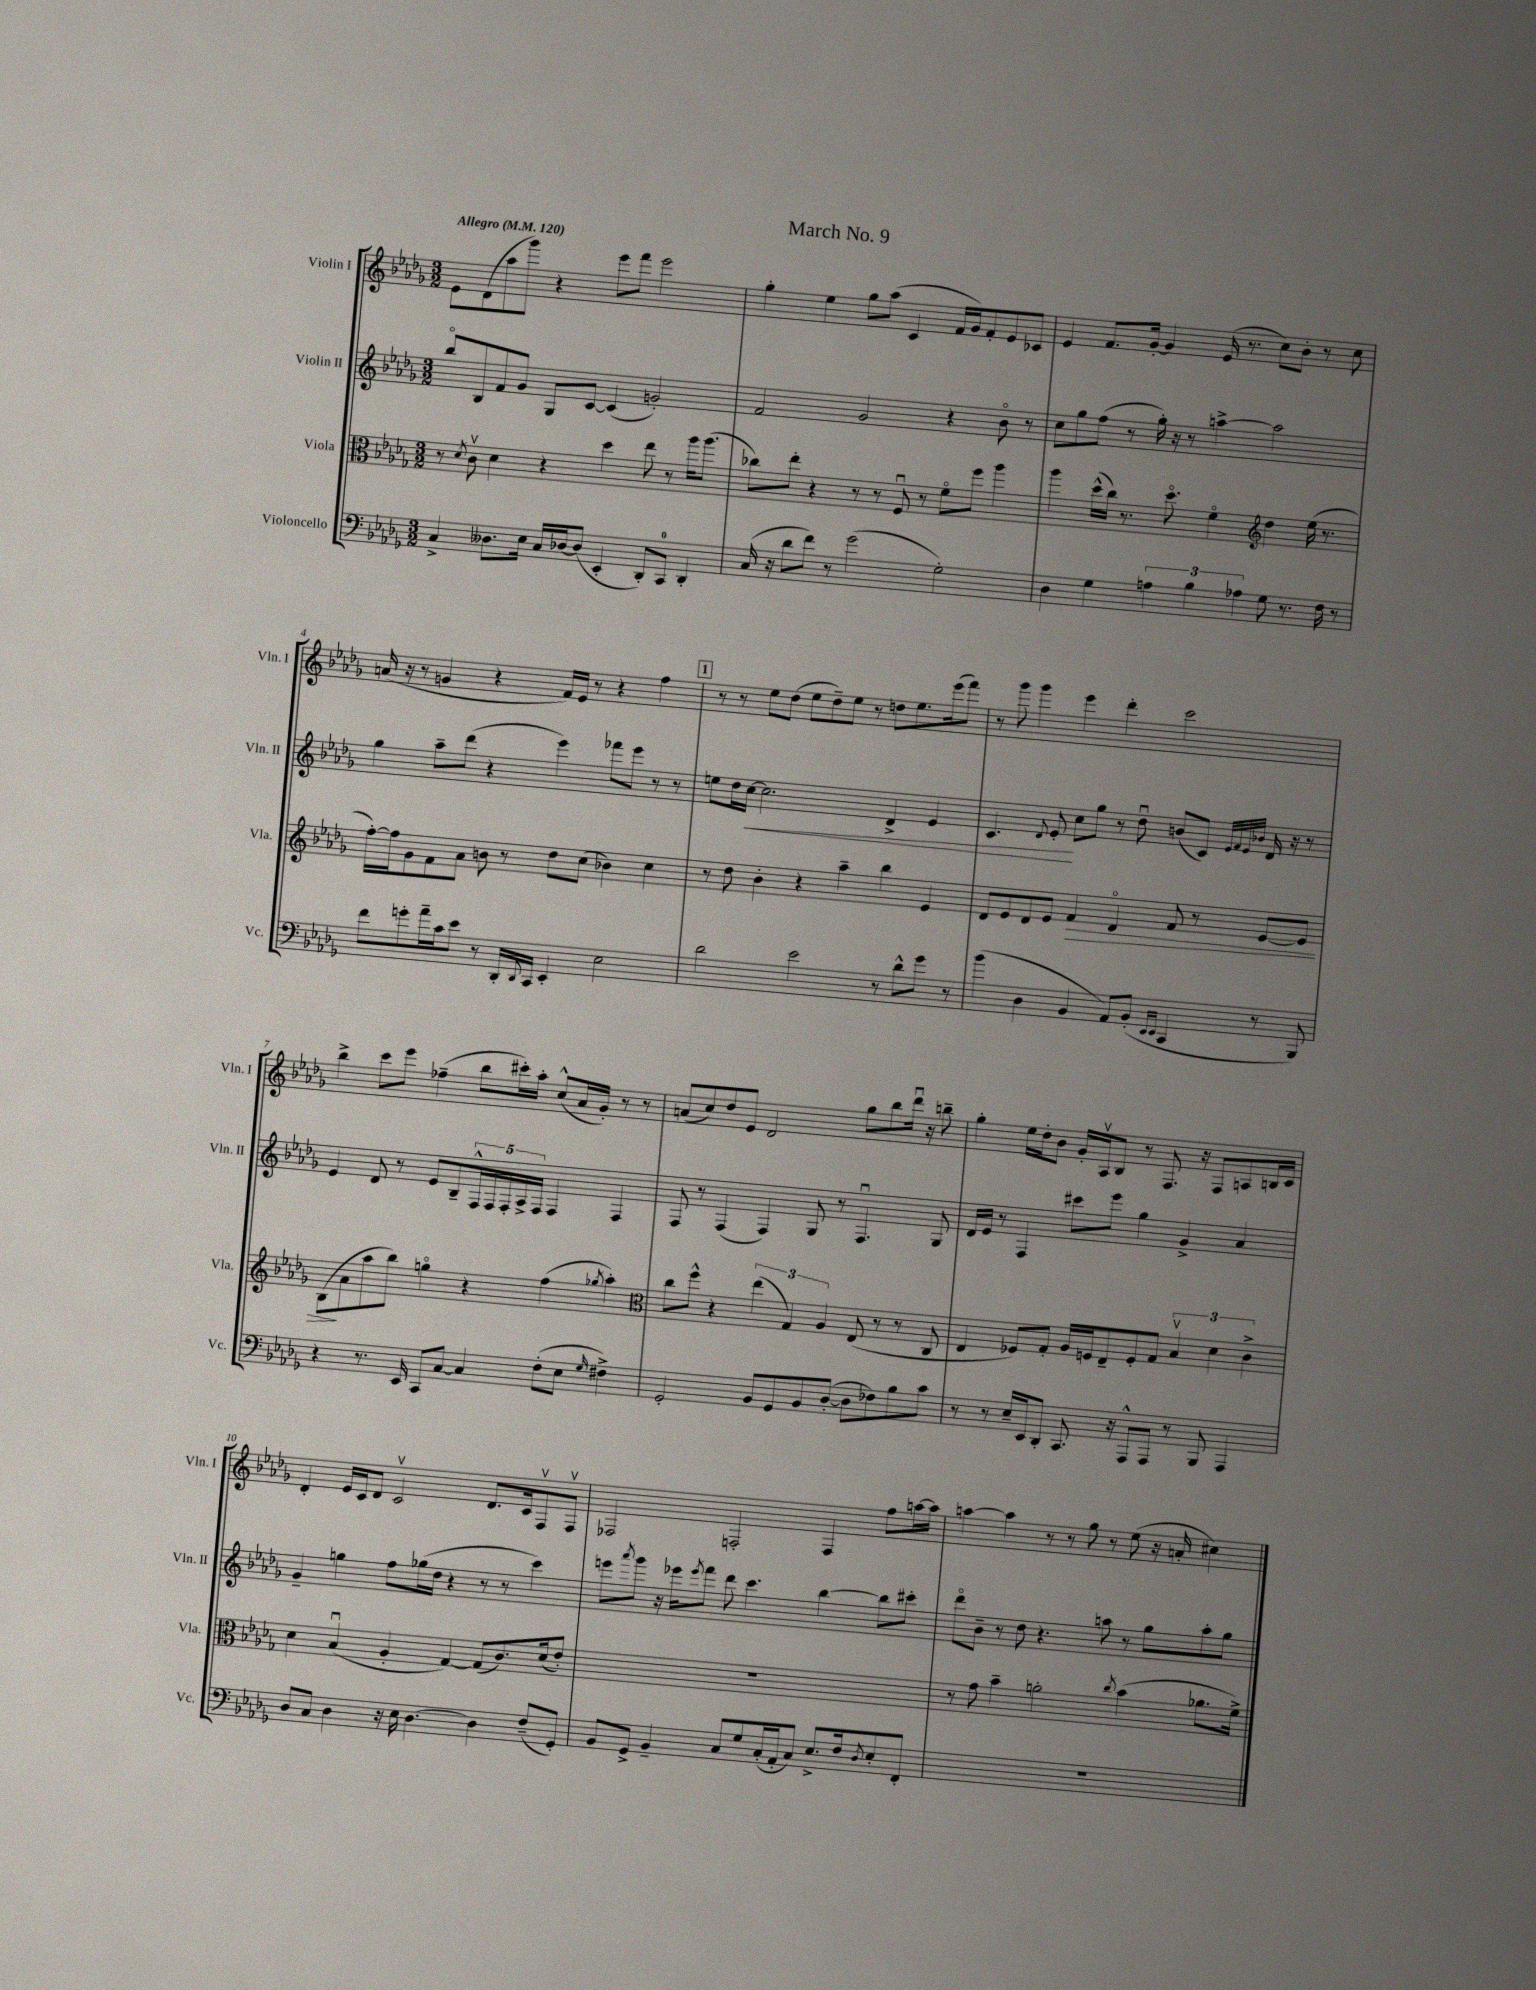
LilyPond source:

\header { title = "March No. 9" }
<<
\new StaffGroup <<
\new Staff = "s0" \with { instrumentName = "Violin I" shortInstrumentName = "Vln. I" } {
    \clef treble \key des \major \numericTimeSignature \time 3/2 \tempo "Allegro" 4 = 120
    ees'8 des'8( aes''8 ges'''8) r4 ees'''8 f'''8 ees'''2 |
    ges''4-. ees''4 ges''8 aes''8( c'4 f'16 ges'16) f'8-. ees'8 ces'8 |
    ees'4 f'8. ges'16~-. ges'4 ees'16( r8. c''8) bes'8-. r8 c''8 |
    a'16( r16 r8 g'4 r4 f'16) ees'16 r8 r4 f''4 |
    \mark \markup { \box "1" } r8 r8 ees''8 des''8( ees''8 des''8--) ees''8 r8 d''8 ees''8. ees'''16( f'''8) |
    r8 ges'''8 ges'''4 ees'''4 des'''4-. c'''2 |
    bes''4-> c'''8 ees'''8 fes''4--( bes''8 cis'''16-.) aes''16-. c''8-^( aes'16 ges'16-.) r8 r8 |
    a'8( c''8) des''8 ees'8 des'2 ges''8 bes''8 des'''16\downbow r16 b''8-- |
    ges''4-. ees''16 des''16-. bes'8 ges'16-. aes16\upbow bes8 r8 f8. r16 f8 a8 b16 c'16 |
    des'4-. ees'16 c'16 des'8 c'2\upbow des'8. c'16 f8\upbow f8\upbow |
    fes2 f2-. f4 f''8 a''16~ a''16 |
    a''4~ a''4 r8 r8 ges''8 r8 ees''8( r16 a'16-. cis''4) \bar "|." |
}
\new Staff = "s1" \with { instrumentName = "Violin II" shortInstrumentName = "Vln. II" } {
    \clef treble \key des \major \numericTimeSignature \time 3/2
    bes''8\flageolet bes8 f'8 ges'8 ges8 c'8~ c'4( g'2-.) |
    f'2 ges'2 r4 bes'8\flageolet r8 |
    c''8 ges''8 f''8( r8 ges''16-.) r16 r8 a''4~-> a''2 |
    ges''4 aes''8-- des'''8( r4 ees'''4) fes'''8 ees'''8 r8 r8 |
    \mark \markup { \box "1" } e''8 des''16 c''16~\< c''2. des'4-> ees'4 |
    c'4. \appoggiatura { des'8 } ees'8-.\! c''8 ges''8 r8 des''8\downbow b'8( c'8) \grace { ees'32 f'32 ees'32 bes'32 } des'16 r16 r8 |
    ees'4 des'8 r8 ees'8 bes8-- \tuplet 5/4 { f16-^ f16 f16-. aes16-> f16 } f4 f4 |
    f8 r8 f4( f4) ges8 r8 f4.\downbow ges8 |
    des'16 ees'16 r8 f4 cis'''8 ees'''8 ges''4 ges'4-> aes'4 |
    ges'4-- g''4 f''8 ges''16( des''16 r4 r8 r8 c'''4) |
    e'''8 \acciaccatura { aes'''8 } ges'''8 r16 ees'''16 \acciaccatura { ees'''8 } f'''8 des'''8 c'''4. bes''4~ bes''8 cis'''8-. |
    des'''8\flageolet bes'8-- r8 des''8 r4. a''8 r8 ges''8 a''8-. ges''8 \bar "|." |
}
\new Staff = "s2" \with { instrumentName = "Viola" shortInstrumentName = "Vla." } {
    \clef alto \key des \major \numericTimeSignature \time 3/2
    r8 \acciaccatura { des'8 } c'8\upbow des'4 r4 des''4 ees''8 r8 aes''16 aes''8.( |
    ces''8) ees''8-. r4 r8 r8 f8\downbow r8 f'8\flageolet f''8 aes''4 |
    aes''4 des''16-^( c''16) r8. des''8.\flageolet f'4\flageolet \clef treble des''4 ees''16( r8. |
    f''16~-.) f''16 ges'8 f'8 aes'8 b'8 r8 des''8 c''8( bes'4) c''4 |
    \mark \markup { \box "1" } r8 des''8 bes'4-. r4 aes''4-- bes''4 ees'4 |
    des'8 ees'8 des'8 ees'8 f'4\> des'4\flageolet f'8 r8 ees'8~ ees'8 |
    bes8\!( aes'8 aes''8 bes''8) g''4\flageolet r4 f''4( \acciaccatura { ges''8 } aes''4-.) |
    \clef alto c''8 f''8-^ r4 \tuplet 3/2 { ees''4( ges4) aes4 } ees8( r8 r8 c8 |
    ees4 fes8) ges8-. aes16 f16 ees8-- f8-. ges8 \tuplet 3/2 { bes4\upbow des'4 c'4-> } |
    des'4 bes4\downbow( aes4-. ges4~) ges8( c'8.) des'16( ees'8-.) |
    R1. |
    r8 ges'8 bes'4-- a'2-. \acciaccatura { c''8 } bes'4( aes'8. f'16->) \bar "|." |
}
\new Staff = "s3" \with { instrumentName = "Violoncello" shortInstrumentName = "Vc." } {
    \clef bass \key des \major \numericTimeSignature \time 3/2
    c4-> deses8. ees16 c16 des16~ des8( ees,4-. des,8-.) c,8-0 des,4-. |
    c16( r16 des'8 f'8) r8 ges'2( ges2-.) |
    des4 ges4 \tuplet 3/2 { a4 bes4 aes4 } ges8 r8. f16 r8 |
    f'8 g'8-. aes'16-- c'16 ees'8 r8 des,16-. \appoggiatura { des,8 } c,16 ees,4-. ees2 |
    \mark \markup { \box "1" } des'2 ees'2 r8 des'8-^ ges'8 r8 |
    bes'4( des4 bes,4 aes,8) bes,8-.( \grace { ees,16 ees,16 } c,4 r8 bes,,8) |
    r4 r8. ees,16 c,8 c8~ c4 f8-.( ees8 \grace { ges16 } fis4->) |
    ges,2-. bes,8 ges,8 bes,8 des8~-.( des8 fes8) bes8 c'8 |
    r8 r8 ees16-- ees,16 des,8-. c,8. r16 aes,,8-^ aes,,8 r8 bes,,8 aes,,4 |
    des8 c8 des4 r16 ees16 des4.~ des4 f8--( ges,8-.) |
    bes,8 ges,8-> bes,4-- c8 ges8 c16-.( aes,16-. c8) ees8.-> f16 \acciaccatura { des8 } ees8-. f,8-. |
    R1. \bar "|." |
}
>>
>>
